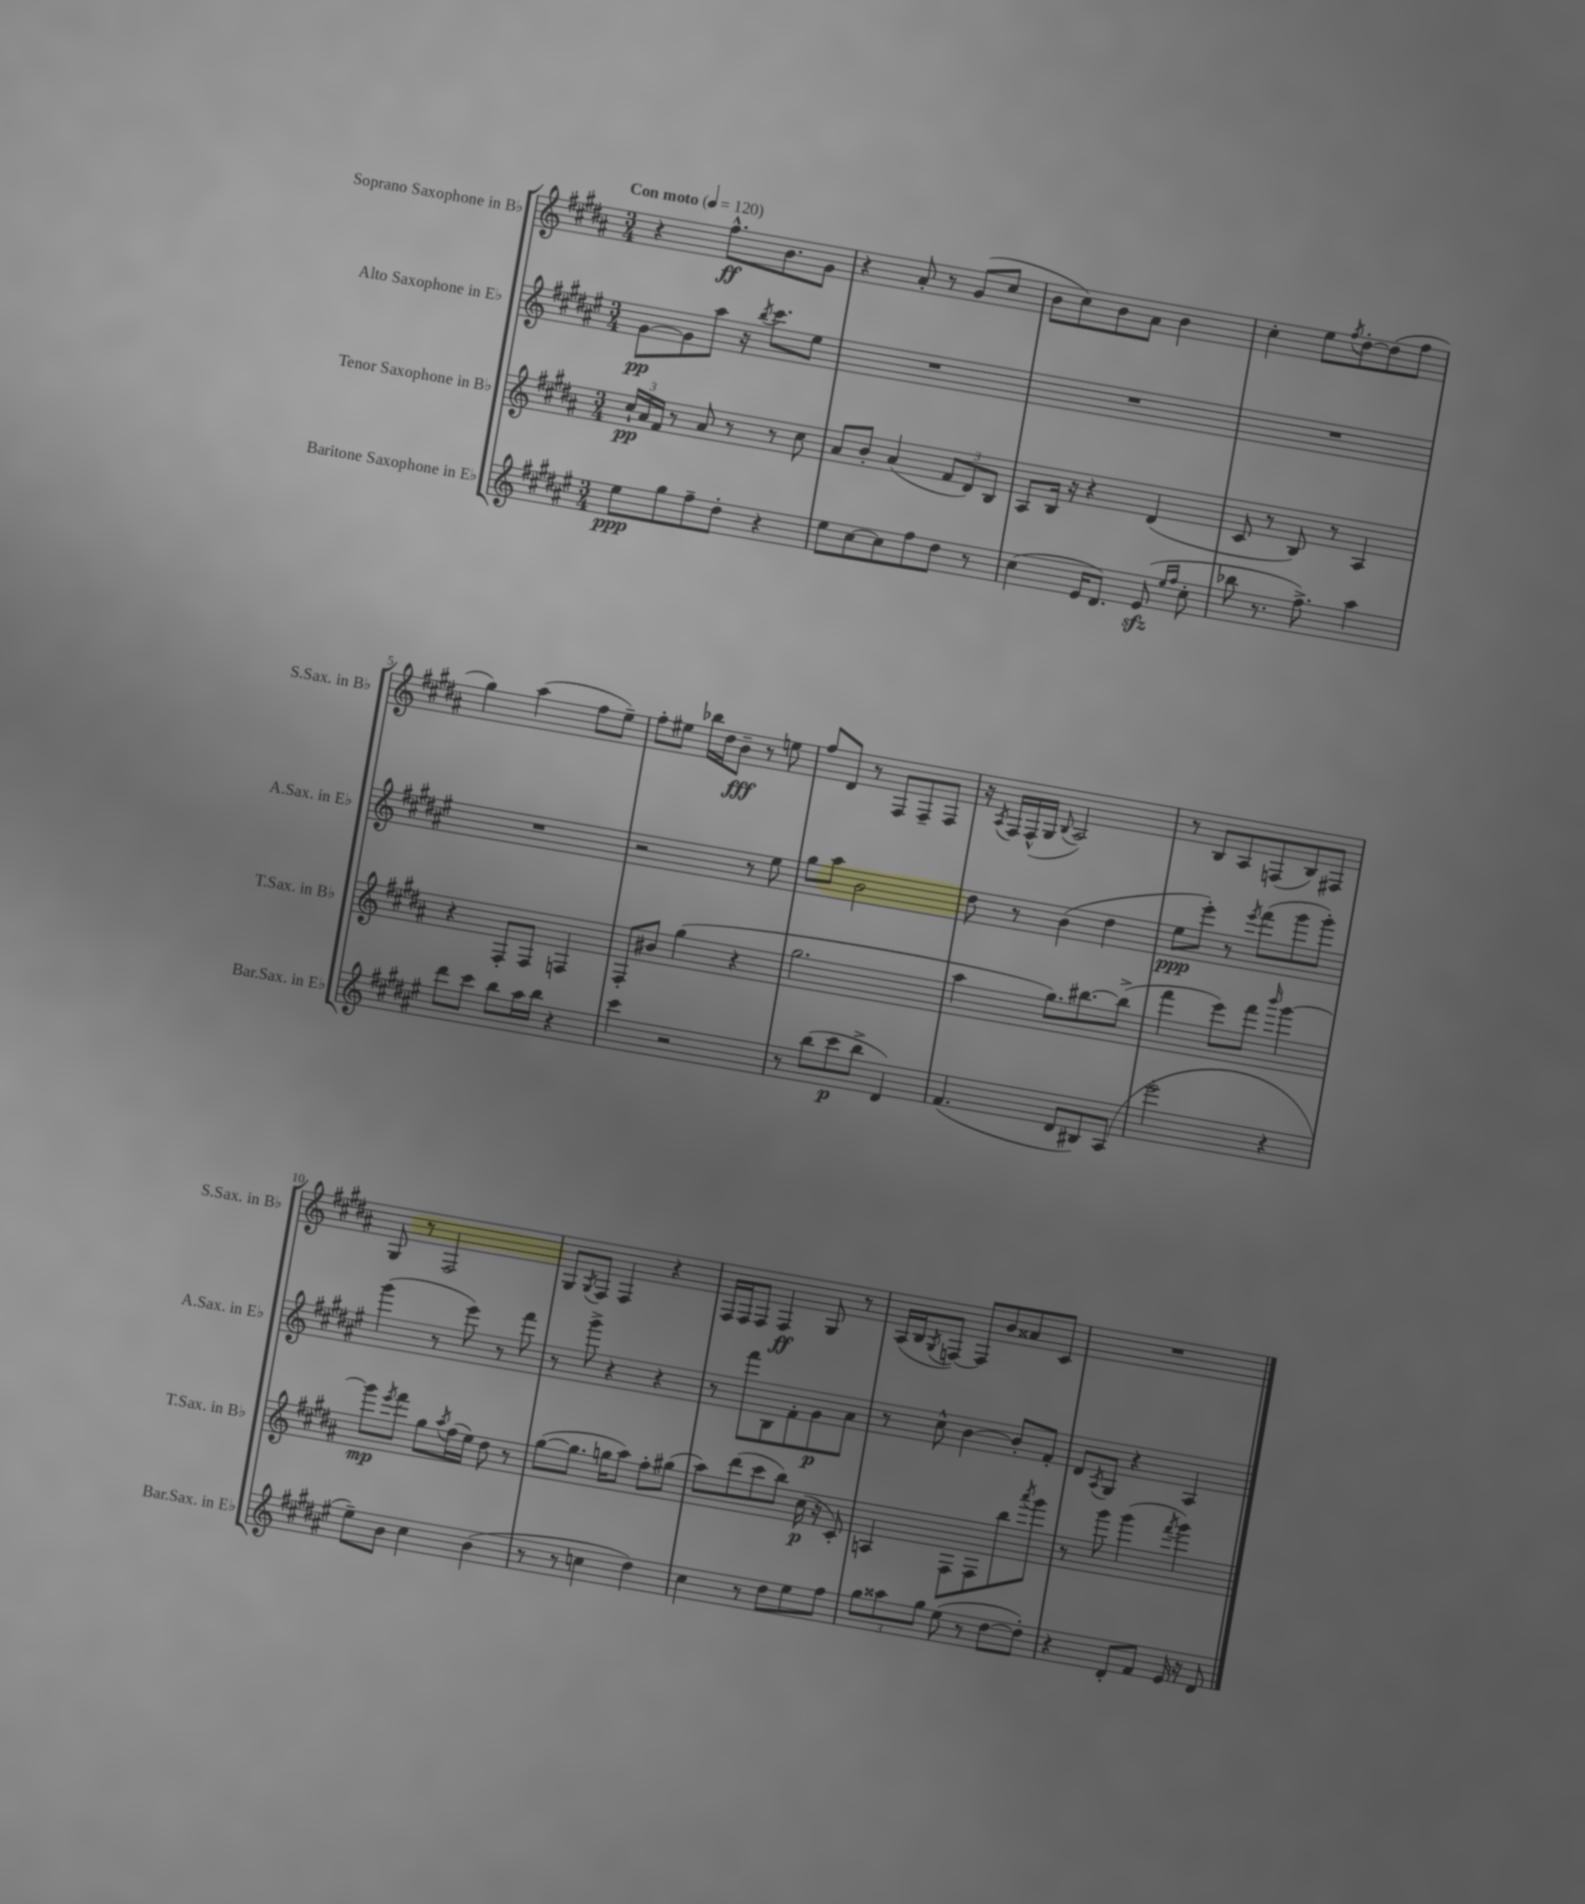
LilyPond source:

<<
\new StaffGroup <<
\new Staff = "s0" \with { instrumentName = "Soprano Saxophone in Bb" shortInstrumentName = "S.Sax. in Bb" } {
    \clef treble \key b \major \numericTimeSignature \time 3/4 \tempo "Con moto" 4 = 120
    r4 fis''8.-^\ff b'8. gis'8 |
    r4 ais'8-. r8 gis'8( cis''8 |
    b'8 cis''8) b'8 ais'8 b'4 |
    cis''4-. e''8 \acciaccatura { fis''8 } dis''8~-. dis''8( fis''8 |
    gis''4) ais''4( fis''8 e''8--) |
    fis''8-. eis''8 bes''16 dis''16 b'8--\fff r8 e''8 |
    fis''8 dis'8 r8 fis8 fis8-- fis8 |
    r16 \acciaccatura { ais8 } fis16 fis16-^( gis16 \appoggiatura { b8 } ais2) |
    r8 b8 ais8 f8( b8) fis8 |
    gis8 r8 fis2 |
    gis8 \acciaccatura { gis8 } fis8 fis4 r4 |
    fis16 fis16 fis8 fis4\ff gis8 r8 |
    ais16( b16 \acciaccatura { gis8 } f8~) f8 b'8 aisis'8 cis'8 |
    R2. \bar "|." |
}
\new Staff = "s1" \with { instrumentName = "Alto Saxophone in Eb" shortInstrumentName = "A.Sax. in Eb" } {
    \clef treble \key fis \major \numericTimeSignature \time 3/4
    gis'8~\pp gis'8 ais''8 r16 \acciaccatura { b''8 } cis'''8. eis''8 |
    R2. |
    R2. |
    R2. |
    R2. |
    r2 r8 eis''8 |
    gis''8 ais''8 b'2 |
    dis''8 r8 b'4( dis''4 |
    eis''8\ppp eis'''8-.) r8 \acciaccatura { eis'''8 } fis'''8( gis'''8 gis'''8-.) |
    gis'''4( r8 eis'''8) r8 fis'''8 |
    r8 gis'''8-> r4 r4 |
    r8 fis'''8 b8 fis'8-. gis'8\p ais'8 |
    r8 cis''8-^ b'4~ b'8-. fis'8-. |
    dis'8 \acciaccatura { ais8 } gis8 r4 ais4 \bar "|." |
}
\new Staff = "s2" \with { instrumentName = "Tenor Saxophone in Bb" shortInstrumentName = "T.Sax. in Bb" } {
    \clef treble \key b \major \numericTimeSignature \time 3/4
    \tuplet 3/2 { cis''16-!\pp ais'16 fis'16 } r8 ais'8 r8 r8 cis''8 |
    ais'8 b'8-. ais'4( \tuplet 3/2 { fis'8 dis'8) b8 } |
    ais8 b16 r16 r4 dis'4( |
    cis'8 r8 b8) r8 ais4 |
    r4 fis8-. fis8 f4 |
    fis8-. bis'8 gis''4( r4 |
    gis''2. |
    ais''4 gis''8.) bis''8.~ bis''8->( |
    fis'''4 e'''8) fis'''8 \grace { b'''16 } gis'''4~ |
    gis'''8\mp \acciaccatura { e'''8 } fis'''8 gis''8 \acciaccatura { ais''8 } fis''16( e''16) dis''8 r8 |
    gis''8~( gis''8. g''16 ais''8) fis''8-. gis''8( |
    ais''8) dis'''8( cis'''8 b''8) cis''16\p( r16 cis'8-.) |
    a4 fis8 fis8 b''8 \acciaccatura { ais'''8 } gis'''8 |
    r8 gis'''8 gis'''4( \acciaccatura { fis'''8 } gis'''4) \bar "|." |
}
\new Staff = "s3" \with { instrumentName = "Baritone Saxophone in Eb" shortInstrumentName = "Bar.Sax. in Eb" } {
    \clef treble \key fis \major \numericTimeSignature \time 3/4
    eis''8\ppp gis''8 fis''8-- dis''8-. r4 |
    eis''8 cis''8~ cis''8 fis''8 dis''8 r8 |
    cis''4( eis'16 dis'8.) eis'8\sfz( \grace { eis''16 fis''16 } cis''8-. |
    bes''8 r8. fis''8.->) ais''4 |
    dis'''8 cis'''8 b''8 ais''16 b''16 r4 |
    cis'''4 r2 |
    r8 b''8( cis'''8\p b''8-> dis'4) |
    fis'4.( dis'8 bis8) ais8( |
    eis'''2-. r4 |
    eis''8--) b'8 cis''4 b'4( |
    r8 r8 c''4 dis''4) |
    cis''4 r8 dis''8 eis''8 fis''8 |
    \tuplet 3/2 { gis''8 aisis''8 gis''8 } eis''8( r8 dis''8~ dis''8-.) |
    r4 dis'8-. fis'8 eis'16 r16 dis'8 \bar "|." |
}
>>
>>
